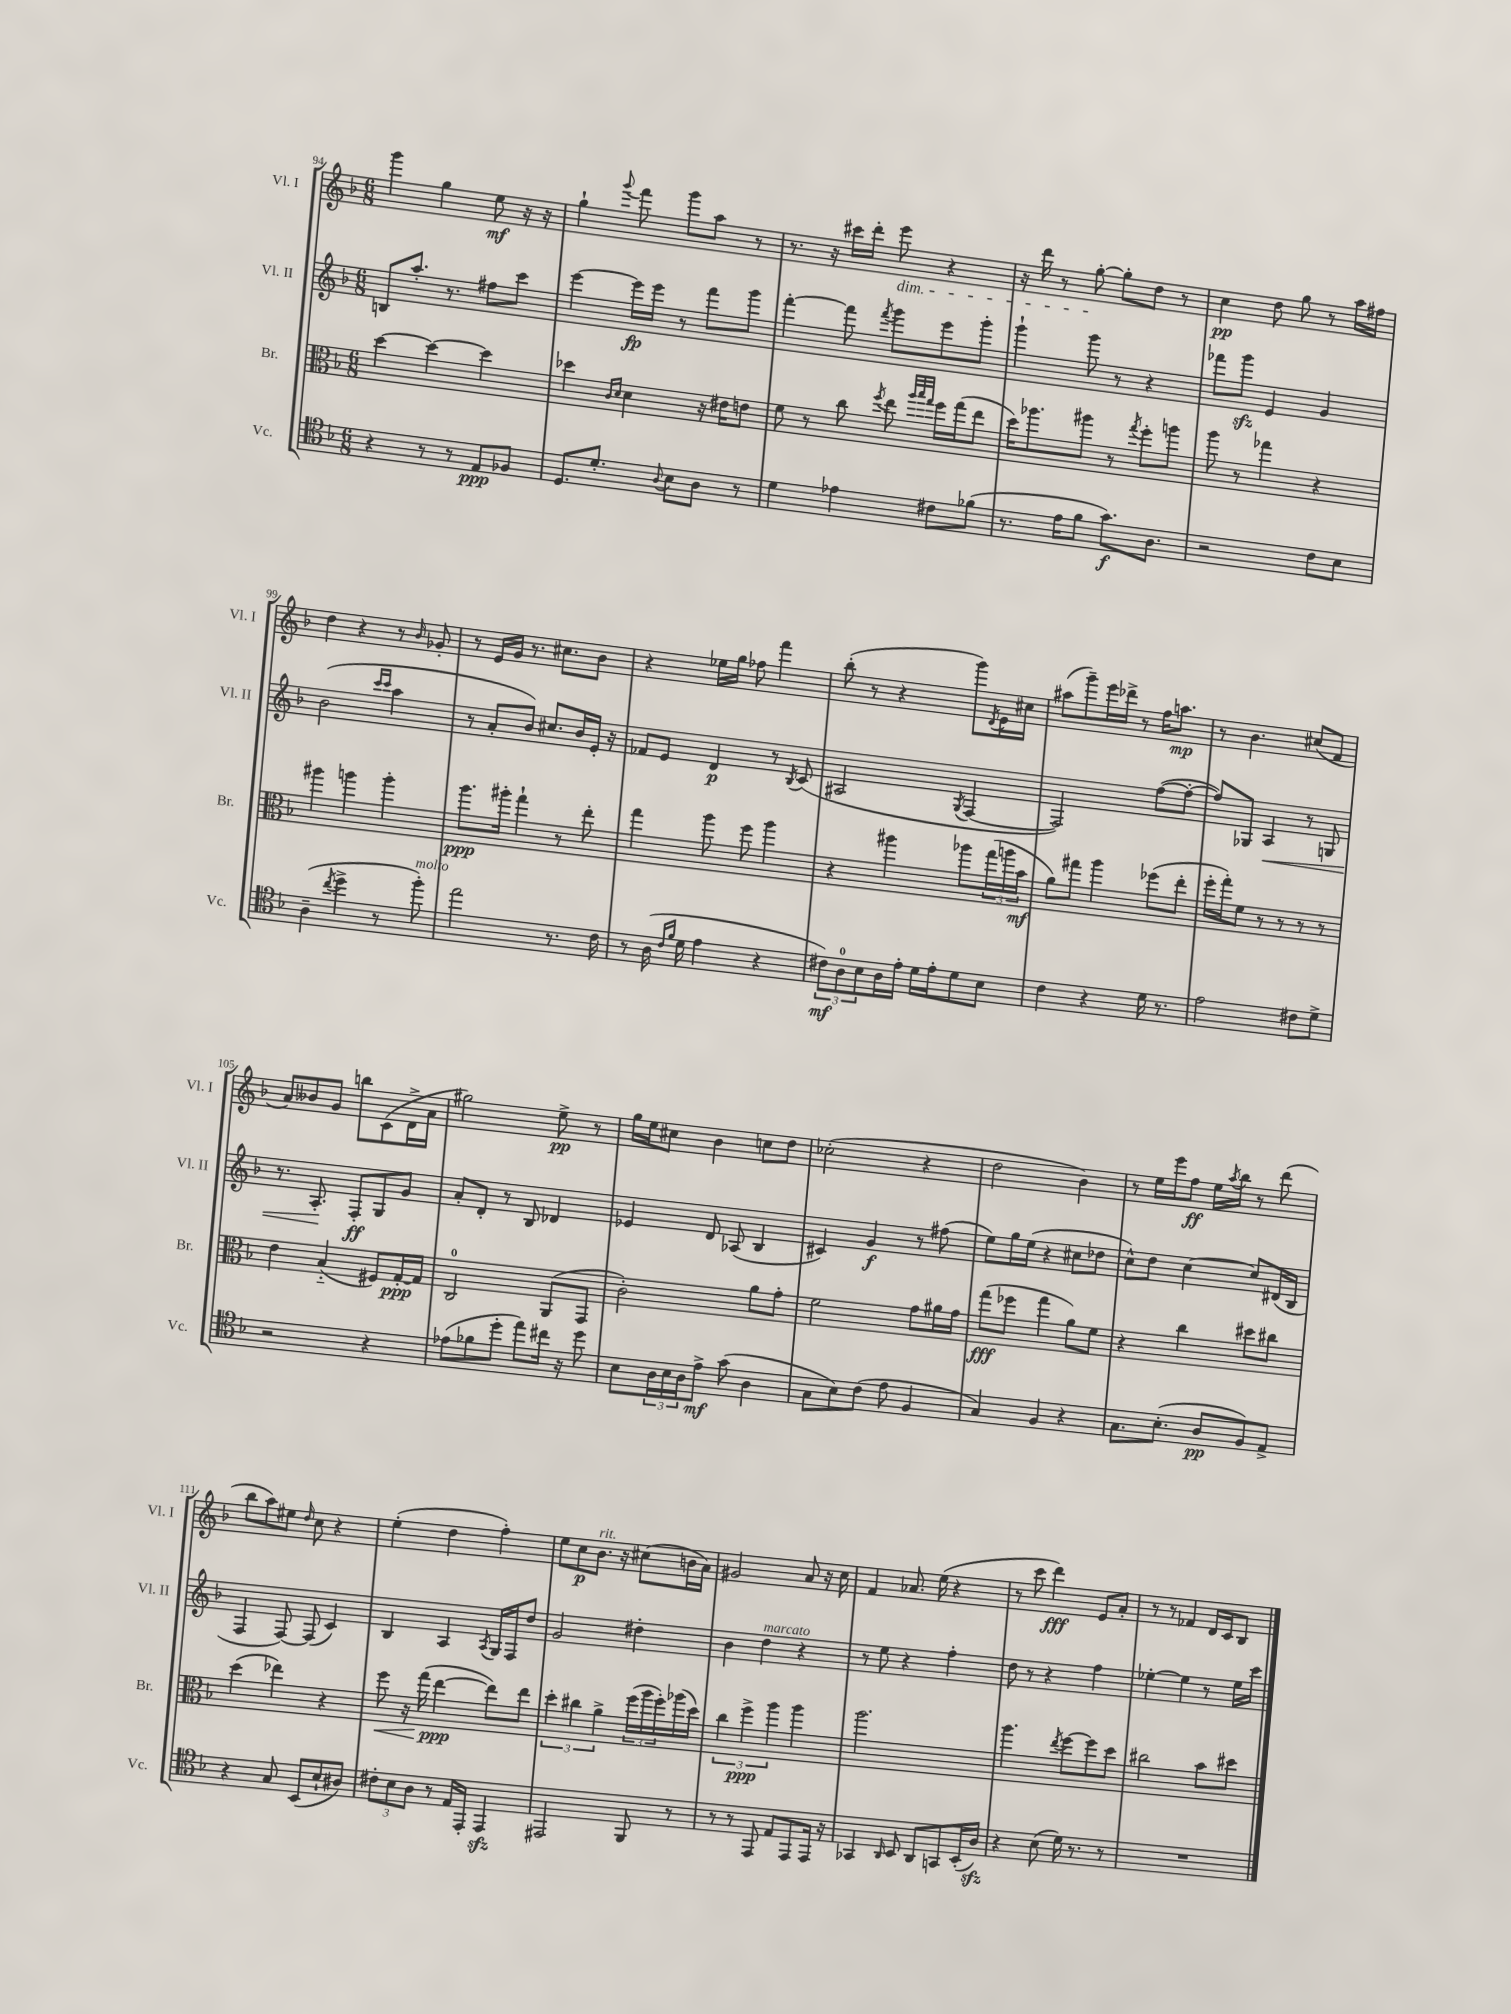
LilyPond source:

<<
\new StaffGroup <<
\new Staff = "s0" \with { instrumentName = "Vl. I" shortInstrumentName = "Vl. I" } {
    \clef treble \key f \major \numericTimeSignature \time 6/8
    g'''4 g''4 e''8\mf r16 r16 |
    g''4-! \appoggiatura { g'''8 } f'''8 g'''8 a''8 r8 |
    r8. r16 cis'''16 d'''16-. e'''8\dim r4 |
    r16 d'''16 r8 g''8~-.\! g''8-. d''8 r8 |
    c''4\pp d''8 g''8 r8 a''16 fis''16 |
    d''4 r4 r8 \grace { bes'16 } ges'8-. |
    r8 e'16 g'16 r8. cis''8. bes'8 |
    r4 ees''16 g''16 fes''8 f'''4 |
    bes''8-.( r8 r4 g'''8) \acciaccatura { d'8 } e'16 cis''16 |
    ais''8( g'''8--) e'''16 des'''16-> r8 f''16 a''8.\mp |
    r8 bes'4. cis''8( f'8 |
    a'8) beses'8 g'8 b''8 c'8( d'16-> a'16 |
    gis''2) e''8->\pp r8 |
    g''16 e''16 cis''8 bes'4 c''8 d''8 |
    ces''2-.( r4 |
    d''2 bes'4) |
    r8 e''16 e'''16 f''8\ff e''16 \acciaccatura { a''8 } bes''16 r8 d'''8( |
    bes''8 a''8) eis''8 \grace { d''16 } c''8 r4 |
    e''4-.( d''4 f''4-.) |
    e''8 c''8\p bes'8.^\markup { \italic "rit." } r16 cis''8( b'16 a'16) |
    gis'2 a'8 r16 c''16 |
    f'4 aes'8. e''16( r4 |
    r8 c'''8 d'''4\fff) e'8 a'8-. |
    r8 r8 fes'4 d'16 c'16 bes8 \bar "|." |
}
\new Staff = "s1" \with { instrumentName = "Vl. II" shortInstrumentName = "Vl. II" } {
    \clef treble \key f \major \numericTimeSignature \time 6/8
    b8 a''8.-. r8. fis''8 c'''8 |
    e'''4~ e'''16\fp e'''16 r8 f'''8 g'''8 |
    f'''4~-. f'''8 \acciaccatura { f'''8 } g'''8 e'''8 g'''8-. |
    g'''4-! g'''8 r8 r4 |
    fes'''8 g'''8\sfz e'4 g'4 |
    bes'2( \grace { c'''16 c'''16 } a''4 |
    r8 a'8-. bes'8) cis''8. bes'16 e'16-. r16 |
    fes'8 e'8 d'4\p r8 \acciaccatura { bes8 } c'8( |
    ais2 \acciaccatura { g8 } f4~ |
    f2) f''8~( f''8~-. |
    f''8) ges8 a4\< r8 g8 |
    r8. a8.-.\! f8-.\ff g8 g'8 |
    a'8-. d'8-. r8 bes8 des'4 |
    ees'4 d'8 aes8( bes4 |
    cis'4) g'4\f r8 fis''8( |
    e''8) g''16 e''16( r4 cis''8 des''8 |
    c''8-^) d''8 c''4~ c''8 dis'16( bes16 |
    f4 f8~) f8( c'4) |
    bes4 a4 \acciaccatura { a8 } g16 f16 d''8 |
    g'2 dis''4-. |
    bes'4 d''4^\markup { \italic "marcato" } r4 |
    r8 e''8 r4 f''4-. |
    d''8 r8 r4 f''4 |
    ees''4~-. ees''4 r8 ees''16 c'''16 \bar "|." |
}
\new Staff = "s2" \with { instrumentName = "Br." shortInstrumentName = "Br." } {
    \clef alto \key f \major \numericTimeSignature \time 6/8
    d''4~ d''4~ d''4 |
    des''4 \grace { c'16 d'16 } d'4 r16 eis'16 e'8 |
    f'8 r8 c''8 \acciaccatura { f''8 } e''8 \grace { a''32 bes''32 g''32 } f''16 g''16( e''8 |
    d''16) aes''8. ais''8 r8 \acciaccatura { g''8 } f''8-. a''8 |
    a''8 r8 ges''4 r4 |
    ais''4 a''4 a''4-. |
    a''8.\ppp ais''16-. g''4-! r8 e''8-. |
    g''4 a''8 f''8 a''4 |
    r4 ais''4 aes''8 \tuplet 3/2 { g''16( a''16 bes'16\mf } |
    a'8) gis''8 a''4 fes''8( e''8-. |
    f''16-. g''16-.) f'8 r8 r8 r8 r8 |
    e'4 bes4-_( fis8) g16~-.\ppp g16 |
    c2-0 a,8( g,8 |
    c'2-.) a'8 g'8-. |
    f'2 g'8 ais'16 g'16 |
    g''8\fff( fes''8 g''4 a'8) f'8 |
    r4 c''4 dis''8 cis''8 |
    d''4( ees''4) r4 |
    f''8\< r16 g''16( e''4~\ppp\! e''8) e''8 |
    \tuplet 3/2 { d''4-. cis''4 a'4-> } \tuplet 3/2 { f''16( a''16 f''16-.) } aes''16( d''16) |
    \tuplet 3/2 { c''4 f''4->\ppp a''4 } a''4 |
    a''2. |
    a''4. \acciaccatura { e''8 } f''8~ f''8 d''8 |
    cis''2 bes'8 dis''8 \bar "|." |
}
\new Staff = "s3" \with { instrumentName = "Vc." shortInstrumentName = "Vc." } {
    \clef tenor \key f \major \numericTimeSignature \time 6/8
    r4 r8 r8 e8\ppp fes8 |
    d8. d'8.-. \appoggiatura { a8 } bes8 a8 r8 |
    d'4 ees'4 cis'8 fes'8( |
    r8. e'16 f'8 g'8.\f) a8. |
    r2 c'8 bes8 |
    a4--( \acciaccatura { c''8 } d''4-> r8 f''8-.^\markup { \italic "molto" }) |
    e''2 r8. c'16 |
    r8 a16( \grace { c'16 f'16 } d'16 e'4 r4 |
    \tuplet 3/2 { cis'8\mf) a8-0 bes8 } a16 e'16-. d'16 e'16-. d'8 bes8 |
    c'4 r4 d'16 r8. |
    e'2 cis'8 d'8-> |
    r2 r4 |
    ees'8( fes'8 d''8-. e''8) cis''16 r16 d''8 |
    bes8 \tuplet 3/2 { a16 bes16 a16 } e'8->\mf g'8( a4 |
    g8 bes8) c'8( e'8 f4 |
    g4) f4 r4 |
    g8. bes8.-.( a8\pp f8) e8-> |
    r4 g8 bes,8( bes8-! ais8) |
    \tuplet 3/2 { cis'8-. bes8 a8 } r8 e16 e,16-. e,4\sfz |
    eis,2 f,8 r8 |
    r8 r8 e,8 e8 e,8 e,16 r16 |
    ges,4 \grace { a,16 } bes,8 a,8 g,8 bes,16-.( a16\sfz) |
    r4 bes8( d'16) r8. r8 |
    R2. \bar "|." |
}
>>
>>
\layout { \context { \Score currentBarNumber = #94 } }
